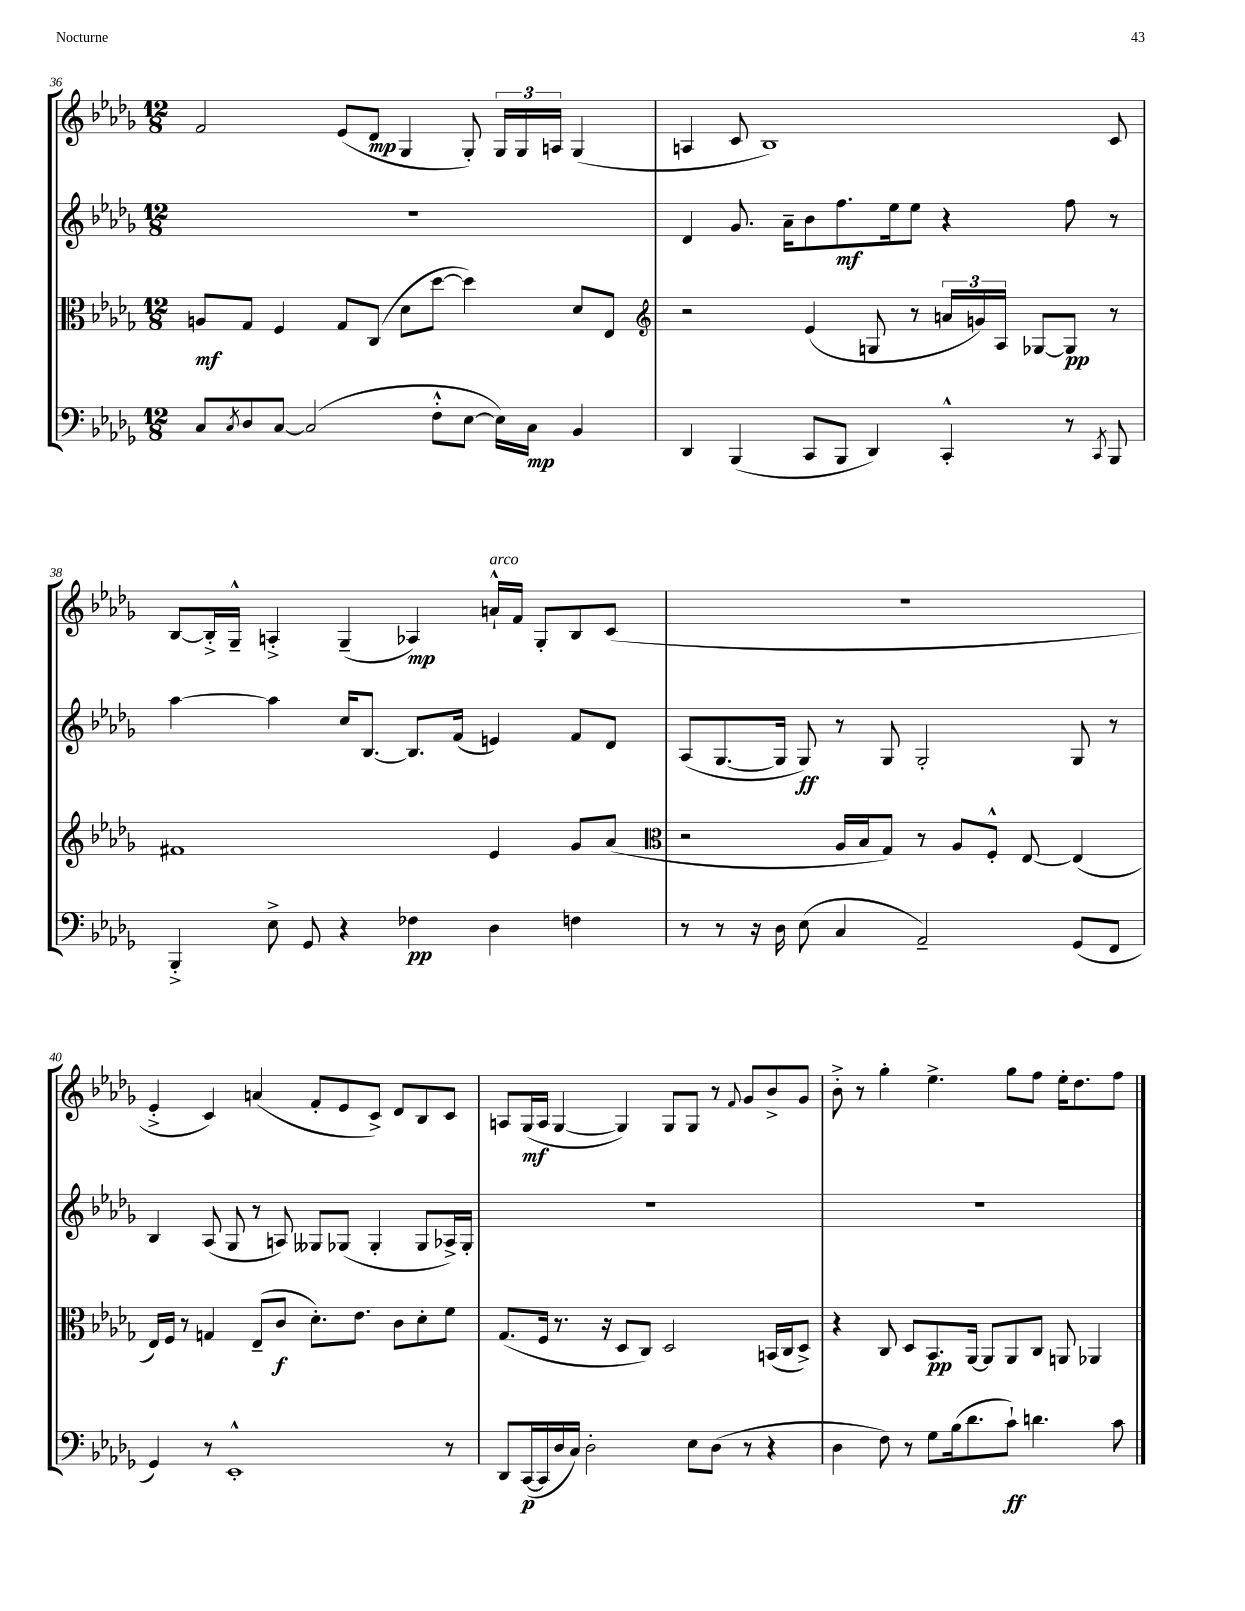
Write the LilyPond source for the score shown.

<<
\new StaffGroup <<
\new Staff = "s0" {
    \clef treble \key des \major \numericTimeSignature \time 12/8
    f'2 ees'8( des'8\mp ges4 ges8-.) \tuplet 3/2 { ges16 ges16 a16 } ges4( |
    a4 c'8 bes1) c'8 |
    bes8~ bes16-.-> ges16---^ a4-.-> ges4--( aes4\mp) a'16-!-^^\markup { \italic "arco" } f'16 ges8-. bes8 c'8( |
    R1. |
    ees'4-.-> c'4) a'4( f'8-. ees'8 c'8->) des'8 bes8 c'8 |
    a8 ges16\mf( a16 ges4~ ges4) ges8 ges8 r8 \appoggiatura { f'8 } ges'8 bes'8-> ges'8 |
    bes'8-.-> r8 ges''4-. ees''4.-> ges''8 f''8 ees''16-. des''8. f''8 \bar "|." |
}
\new Staff = "s1" {
    \clef treble \key des \major \numericTimeSignature \time 12/8
    R1. |
    des'4 ges'8. aes'16-- bes'8 f''8.\mf ees''16 ees''8 r4 f''8 r8 |
    aes''4~ aes''4 c''16 bes8.~ bes8. f'16( e'4) f'8 des'8 |
    aes8( ges8.~ ges16 ges8\ff) r8 ges8 ges2-. ges8 r8 |
    bes4 aes8( ges8 r8 a8) geses8 ges8( ges4-. ges8 aes16->) ges16-. |
    R1. |
    R1. \bar "|." |
}
\new Staff = "s2" {
    \clef alto \key des \major \numericTimeSignature \time 12/8
    a8\mf ges8 f4 ges8 c8( des'8 des''8~ des''4) des'8 ees8 |
    \clef treble r2 ees'4( g8 r8 \tuplet 3/2 { a'16 g'16) aes16 } ges8~ ges8\pp r8 |
    fis'1 ees'4 ges'8 aes'8( |
    \clef alto r2 aes16 bes16 ges8) r8 aes8 f8-.-^ ees8~ ees4( |
    ees16) f16 r8 g4 ees8--( c'8\f des'8.-.) ees'8. c'8 des'8-. f'8 |
    ges8.( f16 r8. r16 des8 c8) des2 b,16( c16 des8->) |
    r4 c8 des8 bes,8.\pp aes,16~ aes,8 aes,8 c8 a,8 aes,4 \bar "|." |
}
\new Staff = "s3" {
    \clef bass \key des \major \numericTimeSignature \time 12/8
    c8 \acciaccatura { c8 } des8 c8~ c2( f8-.-^ ees8~ ees16) c16\mp bes,4 |
    des,4 bes,,4( c,8 bes,,8 des,4) c,4-.-^ r8 \acciaccatura { c,8 } bes,,8 |
    bes,,4-.-> ees8-> ges,8 r4 fes4\pp des4 f4 |
    r8 r8 r16 des16 ees8( c4 aes,2--) ges,8( f,8 |
    ges,4) r8 ees,1-.-^ r8 |
    des,8 c,16~\p( c,16 des16 c16) des2-. ees8 des8( r8 r4 |
    des4 f8) r8 ges8 bes16( des'8. c'8-!\ff) d'4. c'8 \bar "|." |
}
>>
>>
\layout { \context { \Score currentBarNumber = #36 } }
